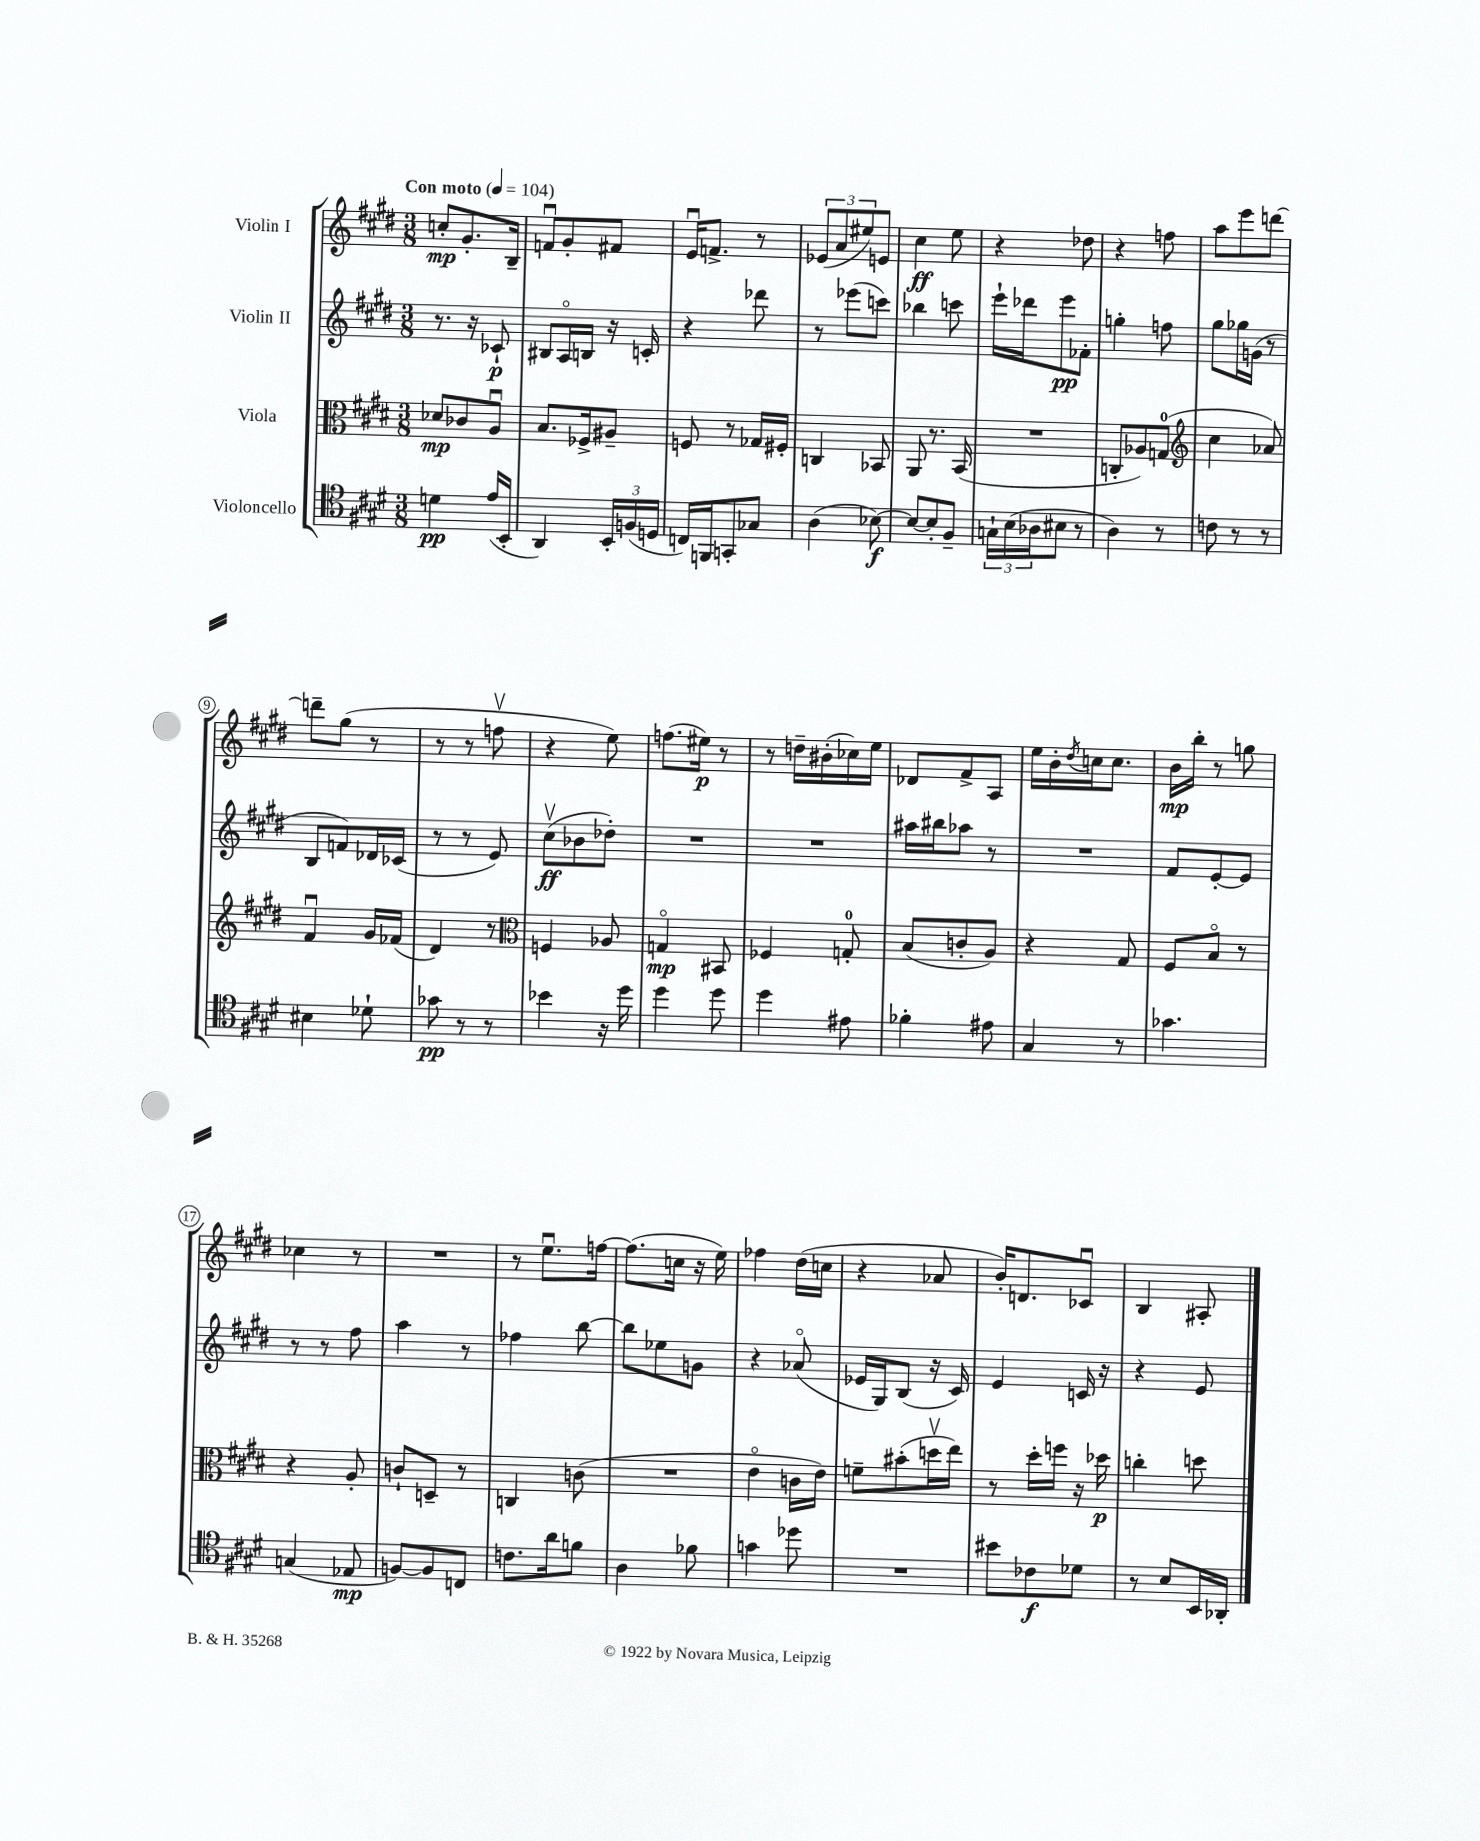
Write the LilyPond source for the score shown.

<<
\new StaffGroup <<
\new Staff = "s0" \with { instrumentName = "Violin I" } {
    \clef treble \key e \major \numericTimeSignature \time 3/8 \tempo "Con moto" 4 = 104
    c''8-.\mp gis'8.-. b16-- |
    f'8\downbow gis'8-. fis'8 |
    e'16\downbow f'8.-> r8 |
    \tuplet 3/2 { ees'8( a'8 eis''8) } e'8 |
    cis''4\ff e''8 |
    r4 des''8 |
    r4 f''8 |
    a''8 e'''8 d'''8~ |
    d'''8-- gis''8( r8 |
    r8 r8 f''8\upbow |
    r4 e''8) |
    f''8.( eis''16\p) r8 |
    r8 d''16-- bis'16-.( ces''16) e''16 |
    des'8 fis'8-> a8 |
    e''16 b'16-. \acciaccatura { dis''8 } c''16 c''8. |
    b'16\mp b''16-. r8 g''8 |
    ces''4 r8 |
    R4. |
    r8 e''8.\downbow f''16~ |
    f''8.( c''16 r16 e''16) |
    fes''4 dis''16( c''16 |
    r4 aes'8 |
    b'16-.) d'8. ces'8\downbow |
    b4 ais8-. \bar "|." |
}
\new Staff = "s1" \with { instrumentName = "Violin II" } {
    \clef treble \key e \major \numericTimeSignature \time 3/8
    r8. r16 ces'8-!\p |
    bis8 a16\flageolet b16 r16 c'16-. |
    r4 des'''8 |
    r8 ees'''8( c'''8) |
    bes''4 c'''8 |
    e'''16-! des'''16 e'''8\pp fes'8-. |
    g''4-. f''8 |
    gis''8 ges''16 g'16( r8 |
    b8 f'8) des'16 ces'16( |
    r8 r8 e'8) |
    cis''8\upbow\ff( bes'8 des''8-.) |
    R4. |
    R4. |
    ais''16 bis''16 aes''8 r8 |
    R4. |
    fis'8 e'8~-. e'8 |
    r8 r8 fis''8 |
    a''4 r8 |
    fes''4 b''8~ |
    b''8 ees''8 g'8 |
    r4 aes'8\flageolet( |
    ees'16 gis16) b8( r16 cis'16) |
    e'4 c'16 r16 |
    r4 e'8 \bar "|." |
}
\new Staff = "s2" \with { instrumentName = "Viola" } {
    \clef alto \key e \major \numericTimeSignature \time 3/8
    des'8\mp ces'8 a8\downbow |
    b8. fes16-> ais8-- |
    f8 r8 ges16 fis16-. |
    c4 bes,8 |
    a,8 r8. b,16( |
    R4. |
    c8-. aes8) g8-0( |
    \clef treble cis''4 aes'8) |
    fis'4\downbow gis'16 fes'16( |
    dis'4) r8 |
    \clef alto f4 aes8 |
    g4\flageolet\mp bis,8 |
    fes4 g8-0-. |
    b8( c'8-. a8) |
    r4 gis8 |
    fis8 b8\flageolet r8 |
    r4 a8-. |
    c'8-! d8-- r8 |
    c4 c'8( |
    R4. |
    e'4\flageolet c'16 e'16) |
    f'8-- bis'8-.( d''16\upbow e''16) |
    r8 dis''16-. f''16 r16 des''16\p |
    c''4-. d''8 \bar "|." |
}
\new Staff = "s3" \with { instrumentName = "Violoncello" } {
    \clef tenor \key e \major \numericTimeSignature \time 3/8
    d'4\pp e'16( b,16-. |
    a,4) \tuplet 3/2 { b,16-. f16( d16 } |
    c16) f,16 g,8-. ges8 |
    a4( bes8~\f) |
    bes8~ bes8-. fis8-- |
    \tuplet 3/2 { g16-! b16( aes16 } bis8 r8 |
    a4) r8 |
    c'8 r8 r8 |
    bis4 des'8-! |
    ges'8\pp r8 r8 |
    bes'4 r16 dis''16 |
    dis''4 dis''8 |
    dis''4 eis'8 |
    fes'4-. eis'8 |
    gis4 r8 |
    ges'4. |
    g4( ees8\mp |
    f8~) f8 c8 |
    c'8. a'16 f'8 |
    a4 fes'8 |
    g'4 des''8 |
    R4. |
    bis'8 ces'8\f des'8 |
    r8 b8 b,16 aes,16-. \bar "|." |
}
>>
>>
\layout { \context { \Score \override BarNumber.stencil = #(make-stencil-circler 0.1 0.3 ly:text-interface::print) } }
